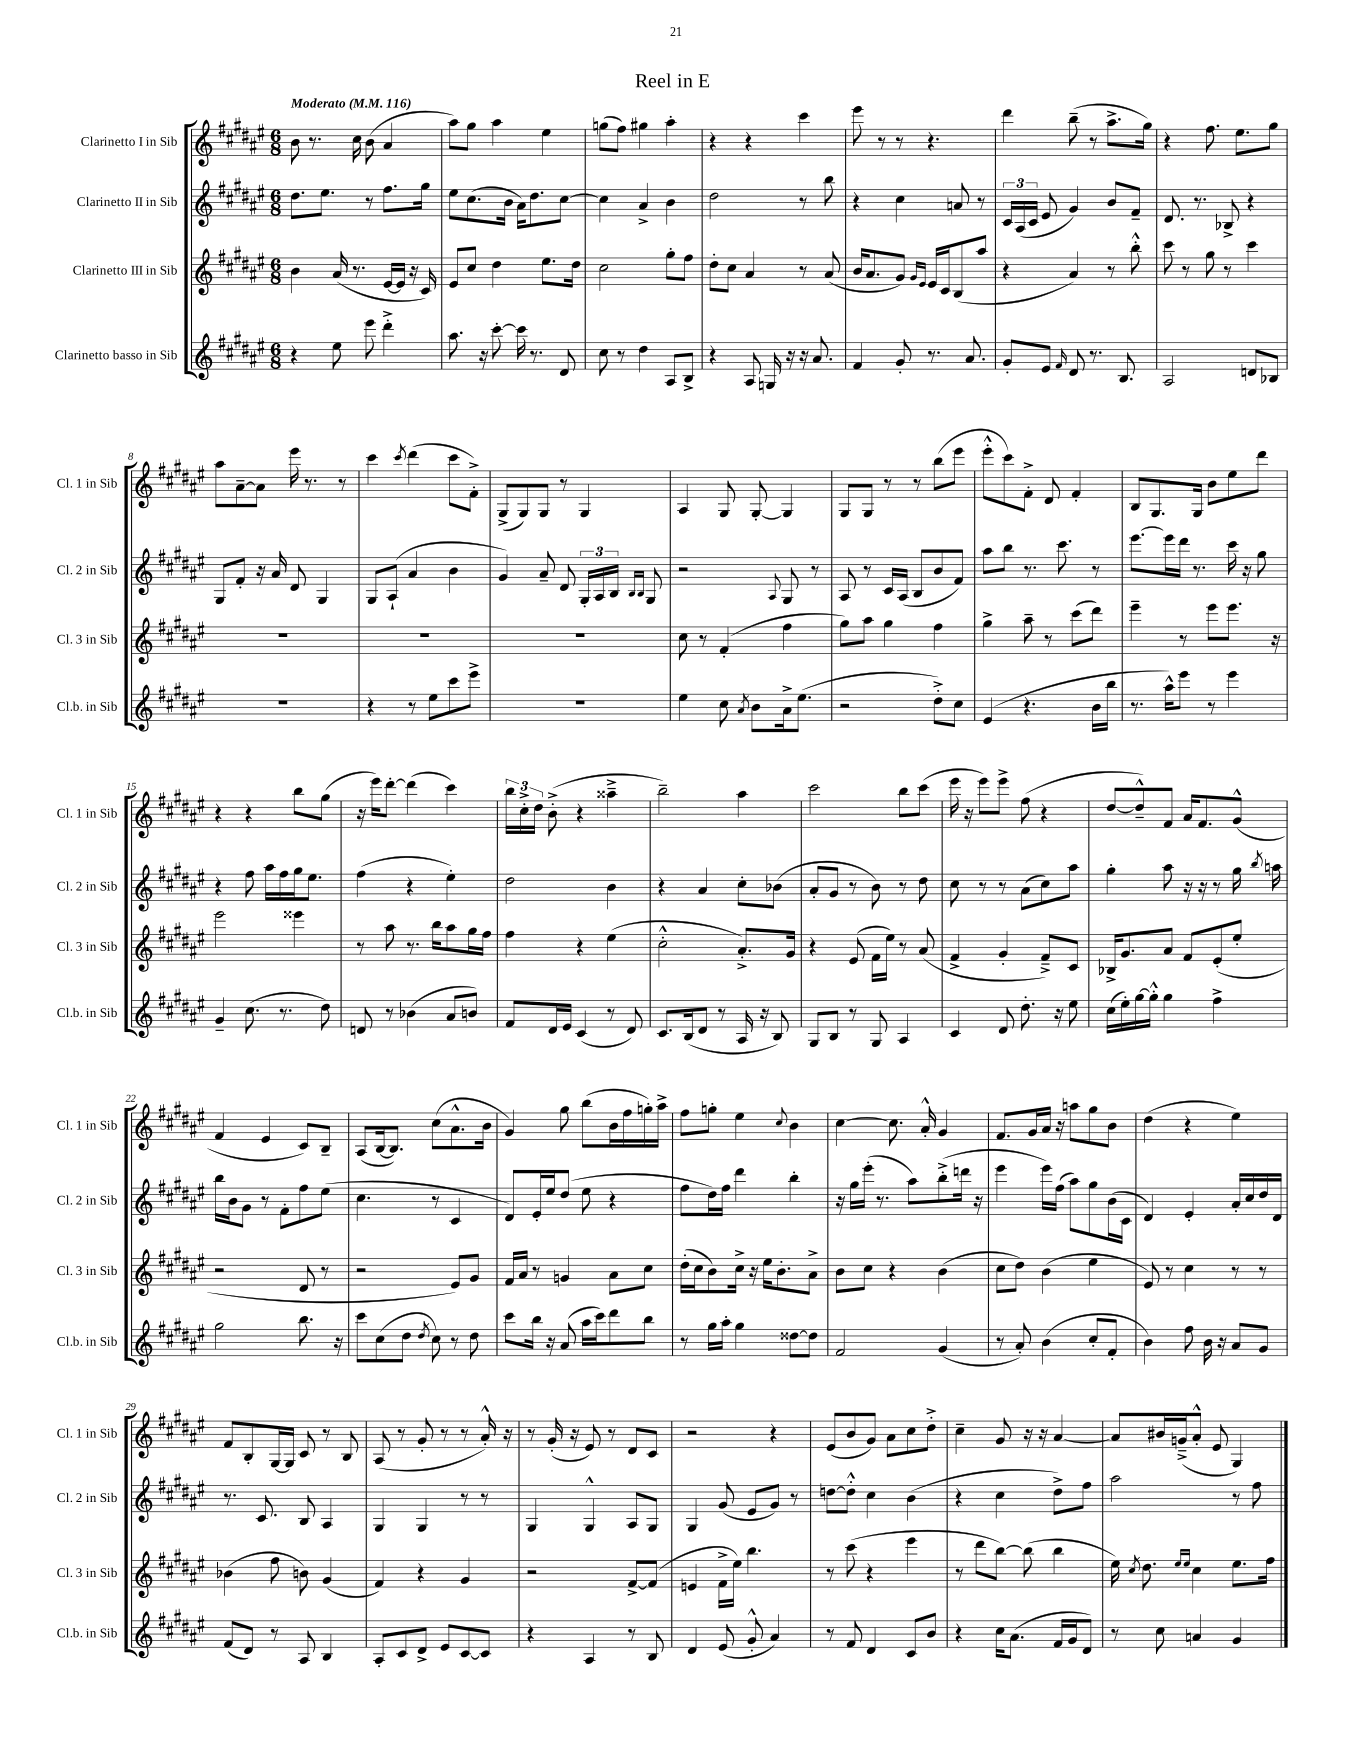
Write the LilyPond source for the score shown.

\header { title = "Reel in E" }
<<
\new StaffGroup <<
\new Staff = "s0" \with { instrumentName = "Clarinetto I in Sib" shortInstrumentName = "Cl. 1 in Sib" } {
    \clef treble \key fis \major \numericTimeSignature \time 6/8 \tempo "Moderato" 4 = 116
    \autoBeamOff b'8 r8. cis''16 b'8( ais'4 |
    ais''8[) gis''8] ais''4 eis''4 |
    g''8[( fis''8]) gis''4 ais''4-. |
    r4 r4 cis'''4 |
    eis'''8 r8 r8 r4. |
    dis'''4 b''8--( r8 ais''8.[-> gis''16]) |
    r4 fis''8. eis''8.[ gis''8] |
    ais''8[ ais'8~-- ais'8] eis'''16 r8. r8 |
    cis'''4 \acciaccatura { cis'''8 } dis'''4( cis'''8[ fis'8]-.->) |
    gis8[->( gis8) gis8] r8 gis4 |
    ais4 gis8 gis8~-. gis4 |
    gis8[ gis8] r8 r8 b''8[( eis'''8] |
    eis'''8[-.-^ cis'''8) fis'8]-.-> dis'8 fis'4-. |
    b8[ gis8. gis16] b'8[ eis''8 dis'''8] |
    r4 r4 b''8[ gis''8]( |
    r16 eis'''16[) dis'''8]~-. dis'''4( cis'''4) |
    \tuplet 3/2 { b''16[ cis''16-.-> dis''16] } b'8-.->( r4 aisis''4---> |
    b''2--) ais''4 |
    cis'''2 b''8[ cis'''8]( |
    eis'''16 r16 eis'''8[) eis'''8]-> fis''8( r4 |
    dis''8[~ dis''8---^) fis'8] ais'16[ fis'8. gis'8]-^( |
    fis'4 eis'4 cis'8[) b8]-- |
    ais8[( b16~ b8.]) cis''8[( ais'8.-^ b'16] |
    gis'4) gis''8 b''8[( b'16 fis''16 g''16-.) ais''16]-> |
    fis''8[ g''8]-. eis''4 \appoggiatura { cis''8 } b'4 |
    cis''4~ cis''8. ais'16-.-^ gis'4 |
    fis'8.[ gis'16 ais'16] r16 a''8[ gis''8 b'8] |
    dis''4( r4 eis''4) |
    fis'8[ b8-. gis16~ gis16] cis'8 r8 b8 |
    ais8( r8 gis'8-. r8 r8 ais'16-.-^) r16 |
    r8 gis'16-.( r16 eis'8) r8 dis'8[ cis'8] |
    r2 r4 |
    eis'8[( b'8 gis'8]) ais'8[ cis''8 dis''8]-.-> |
    cis''4-- gis'8 r16 r16 ais'4~ |
    ais'8[ bis'16 g'16--->( ais'8]-.-^ eis'8 gis4) \bar "|." |
}
\new Staff = "s1" \with { instrumentName = "Clarinetto II in Sib" shortInstrumentName = "Cl. 2 in Sib" } {
    \clef treble \key fis \major \numericTimeSignature \time 6/8
    \autoBeamOff dis''8.[ eis''8.] r8 fis''8.[ gis''16] |
    eis''8[ cis''8.( b'16] ais'16[) dis''8. cis''8]~ |
    cis''4 ais'4-> b'4 |
    dis''2 r8 b''8 |
    r4 cis''4 a'8 r8 |
    \tuplet 3/2 { cis'16[ ais16( cis'16] } eis'8 gis'4) b'8[ fis'8]-- |
    dis'8. r8. bes8-> r4 |
    gis8[ fis'8]-. r16 ais'16 dis'8 gis4 |
    gis8[ ais8]-!( ais'4 b'4 |
    gis'4) ais'8-- dis'8 \tuplet 3/2 { gis16[-. ais16 b16] } \grace { b16[ b16] } gis8 |
    r2 \appoggiatura { ais8 } gis8 r8 |
    ais8 r8 cis'16[ ais16]( b8[ b'8 fis'8]) |
    ais''8[ b''8] r8. cis'''8. r8 |
    eis'''8.[~ eis'''16 dis'''16] r8. cis'''16 r16 gis''8 |
    r4 fis''8 ais''16[ fis''16 gis''16 eis''8.] |
    fis''4( r4 eis''4-.) |
    dis''2 b'4 |
    r4 ais'4 cis''8[-. bes'8]( |
    ais'8[-. gis'8] r8 b'8) r8 dis''8 |
    cis''8 r8 r8 ais'8[( cis''8) ais''8] |
    gis''4-. ais''8 r16 r16 r8 gis''16 \acciaccatura { b''8 } a''16 |
    b''16[ b'16 gis'8] r8 fis'8[-. fis''8 eis''8]( |
    cis''4. r8 cis'4 |
    dis'8[) eis'16-. eis''16 dis''8]( eis''8 r4 |
    fis''8[ dis''16) fis''16] dis'''4 b''4-. |
    r16 gis''16[ eis'''16]-.( r8. ais''8[) b''8-.->( d'''16] r16 |
    eis'''4 eis'''16[) fis''16]( ais''8[) gis''8 b'16( cis'16] |
    dis'4) eis'4-. ais'16[-. cis''16 dis''16 dis'16] |
    r8. cis'8. b8 ais4 |
    gis4 gis4 r8 r8 |
    gis4 gis4-^ ais8[ gis8] |
    gis4 gis'8( eis'8[ gis'8]) r8 |
    d''8[~ d''8]-.-^ cis''4 b'4( |
    r4 cis''4 dis''8[->) fis''8] |
    ais''2 r8 fis''8 \bar "|." |
}
\new Staff = "s2" \with { instrumentName = "Clarinetto III in Sib" shortInstrumentName = "Cl. 3 in Sib" } {
    \clef treble \key fis \major \numericTimeSignature \time 6/8
    \autoBeamOff b'4 ais'16( r8. eis'16[~ eis'16] r16 cis'16) |
    eis'8[ cis''8] dis''4 eis''8.[ dis''16] |
    cis''2 gis''8[-. fis''8] |
    dis''8[-. cis''8] ais'4 r8 ais'8( |
    b'16[ ais'8. gis'8]) \grace { gis'16[ eis'16] } eis'16[ cis'16 b8( ais''8] |
    r4 ais'4) r8 b''8-.-^ |
    cis'''8 r8 gis''8 r8 cis'''4 |
    R2. |
    R2. |
    R2. |
    cis''8 r8 fis'4-.( fis''4 |
    gis''8[) ais''8] gis''4 fis''4 |
    gis''4-> ais''8-- r8 cis'''8[( dis'''8]) |
    eis'''4-- r8 eis'''8[ eis'''8.] r16 |
    eis'''2 eisis'''4 |
    r8 ais''8 r8. b''16[ ais''8 gis''16 fis''16] |
    fis''4 r4 eis''4( |
    cis''2-.-^ ais'8.[-.->) gis'16] |
    r4 eis'8( fis'16[ eis''16]) r8 ais'8( |
    fis'4-> gis'4-. fis'8[--->) cis'8] |
    bes16[-> gis'8. ais'8] fis'8[ eis'8-.( eis''8]-. |
    r2 dis'8 r8 |
    r2 eis'8[) gis'8] |
    fis'16[ ais'16] r8 g'4 ais'8[ cis''8] |
    dis''16[-.( cis''16 b'8) cis''16]-> r16 eis''16[ b'8.-. ais'8]-> |
    b'8[ cis''8] r4 b'4( |
    cis''8[ dis''8]) b'4( eis''4 |
    eis'8) r8 cis''4 r8 r8 |
    bes'4( fis''8 b'8) gis'4( |
    fis'4) r4 gis'4 |
    r2 fis'8[~-> fis'8]( |
    e'4 fis'16[-> eis''16]) b''4. |
    r8 cis'''8( r4 eis'''4 |
    r8 dis'''8[ b''8]~) b''8( b''4 |
    eis''16) \acciaccatura { cis''8 } dis''8. \grace { eis''16[ eis''16] } cis''4 eis''8.[ fis''16] \bar "|." |
}
\new Staff = "s3" \with { instrumentName = "Clarinetto basso in Sib" shortInstrumentName = "Cl.b. in Sib" } {
    \clef treble \key fis \major \numericTimeSignature \time 6/8
    \autoBeamOff r4 eis''8 eis'''8 dis'''4-.-> |
    ais''8. r16 cis'''8~-. cis'''16 r8. dis'8 |
    cis''8 r8 dis''4 ais8[ b8]-> |
    r4 ais8 g16 r16 r16 ais'8. |
    fis'4 gis'8-. r8. ais'8. |
    gis'8[-. eis'8] \grace { fis'16 } dis'8 r8. b8. |
    ais2 d'8[ bes8] |
    R2. |
    r4 r8 eis''8[ cis'''8 eis'''8]-> |
    R2. |
    eis''4 cis''8 \acciaccatura { ais'8 } b'8[ ais'16-> eis''8.]( |
    r2 dis''8[-.->) cis''8] |
    eis'4( r4. b'16[ b''16] |
    r8. ais''16[-^) eis'''8] r8 eis'''4 |
    gis'4-- cis''8.( r8. dis''8) |
    d'8 r8 bes'4( ais'8[ b'8]) |
    fis'8[ dis'16 eis'16] cis'4( r8 dis'8) |
    cis'8.[ b16( dis'8] r8 ais16 r16 b8) |
    gis8[ b8] r8 gis8 ais4 |
    cis'4 dis'8 dis''8.-. r16 eis''8 |
    cis''16[( eis''16-.) gis''16~ gis''16]-.-^ gis''4 fis''4-> |
    gis''2 b''8. r16 |
    cis'''8[ cis''8( dis''8] \acciaccatura { dis''8 } cis''8) r8 dis''8 |
    cis'''8[ b''16] r16 ais'8( ais''16[ cis'''16) dis'''8 b''8] |
    r8 gis''16[ ais''16]-. gis''4 disis''8[~ disis''8] |
    fis'2 gis'4( |
    r8 ais'8-.) b'4( cis''8[-. fis'8]-. |
    b'4) fis''8 b'16 r16 ais'8[ gis'8] |
    fis'8[( dis'8]) r8 ais8 b4 |
    ais8[-. cis'8 dis'8]-> eis'8[ cis'8~ cis'8] |
    r4 ais4 r8 b8 |
    dis'4 eis'8( gis'8-.-^ ais'4) |
    r8 fis'8 dis'4 cis'8[ b'8] |
    r4 cis''16[ ais'8.]( fis'16[ gis'16 dis'8]) |
    r8 cis''8 a'4 gis'4 \bar "|." |
}
>>
>>
